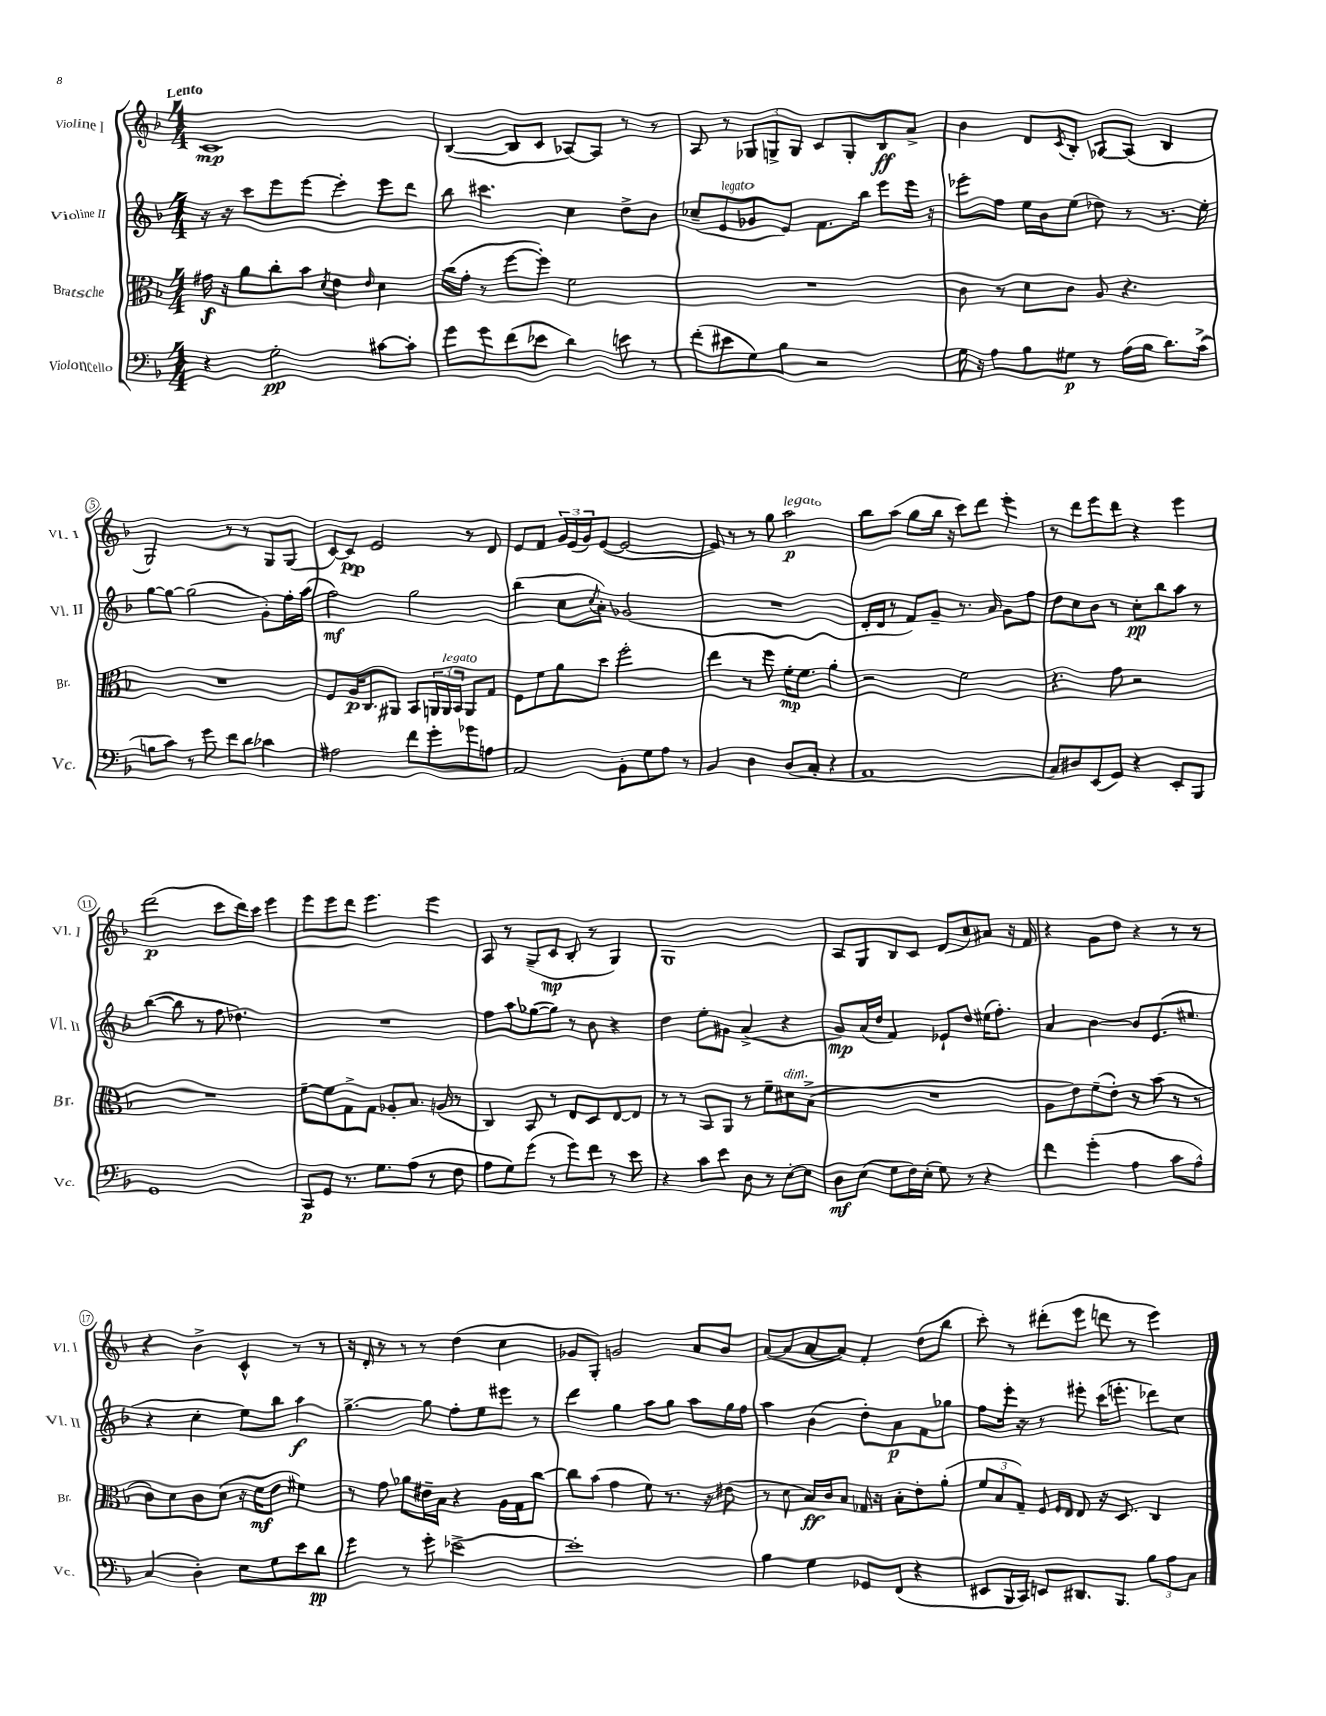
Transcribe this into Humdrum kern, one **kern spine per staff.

**kern	**kern	**kern	**kern
*staff4	*staff3	*staff2	*staff1
*clefF4	*clefC3	*clefG2	*clefG2
*k[b-]	*k[b-]	*k[b-]	*k[b-]
*M4/4	*M4/4	*M4/4	*M4/4
4r	16g#\	16r	1c
.	16r	16r	.
.	8a\L	8ccc\L	.
2G'\	8cc'\	8eee\	.
.	8b-\J	[8eee\J	.
.	8qd/	.	.
.	4e\	4eee'\]	.
.	16qqe/	.	.
[8c#\L	4d\	8eee\L	.
8c#'\]J	.	8ddd\J	.
=	=	=	=
8g\L	(16cc\LL	8bb-\	([4B-/
.	16g'\JJ	.	.
8g\	8r	4.ccc#\	.
(8f\	[8ff\L	.	8B-/]L
8e-\J	8ff'\]J)	.	8c/J
4d\)	2f\	4cc\	[8A-/L)
.	.	.	8A-/]J
8e\	.	8dd^\L	8r
8r	.	8b-\J	8r
=	=	=	=
(8f'\L	1r	(8cc-~/L	8A/
8e#\	.	8e/	8r
8G\)	.	8g-/	12G-/L
.	.	.	12G^/
8B-\J	.	8e/J)	.
.	.	.	12G/J
2r	.	8.f\L	8c/L
.	.	.	8G'/
.	.	16bb-\Jk	.
.	.	8eee\L	8B-/
.	.	16eee\Jk	8a^/J
.	.	16r	.
=	=	=	=
16G\	8c\	8eee-'\L	4b-\
16r	.	.	.
8A\L	8r	8ff\J	.
8B-\	8d\L	16ee\LL	8d/L
.	.	16b-\J	.
.	.	.	8qc/
8G#\J	8c\J	(8ee\J	8B-'/J
8r	8A/	8dd-\)	[8A-/L
(16A\LL	4.r	8r	(8A-/]J
16B-\JJ	.	.	.
8.d\L)	.	8.r	4B-/
(16c^\Jk	.	16ee'\	.
=	=	=	=
8B\L	1r	[8gg\L	2G/)
8c\J)	.	8gg\_J	.
8r	.	(2gg\]	.
8g\	.	.	.
8f\L	.	.	8r
8d\J	.	.	8r
4c-\	.	8g'\L)	8G/L
.	.	16ff'\L	(8G/J
.	.	(16aa\JJ	.
=	=	=	=
2A#\	8F/L	2ff\)	[8c/L)
.	16A/K	.	8c/]J
.	8.C/	.	.
.	.	.	2e/
.	8AA#/J	.	.
8f\L	8BB-/L	2gg\	.
8g'\	24AA/L	.	.
.	24AA/	.	.
.	24BB-/JJ	.	.
8g-\	8AA/L	.	8r
8A\J	8G/J	.	8d/
=	=	=	=
2AA/	8F\L	(4bb-\	8e/L
.	8f\	.	8f/J
.	8a\	8cc\L	24g/LL
.	.	.	(24e/
.	.	.	24g/J)
.	.	8qcc/	.
.	8dd\J	8a'\J)	([8e/J
8BB-'\L	2ff'\	(2g-/	2e/_
8G\	.	.	.
8A\J	.	.	.
8r	.	.	.
=	=	=	=
4BB-/	4ee\	1r	8e/])
.	.	.	8r
4D\	8r	.	8r
.	8ff\	.	8gg\
(8D/L	16f'\LK	.	2aa\
.	8.f\J	.	.
8C'/J	.	.	.
4r	4a'\	.	.
=	=	=	=
1AA	2r	16d'/LL	8bb-\L
.	.	16d/JJ	.
.	.	8r	(8aa\J
.	.	8f/L)	8gg\L
.	.	8g~/J	16bb-\Jk
.	.	.	16r
.	2f\	8.r	8ccc\L)
.	.	.	8ddd\J
.	.	16a/	.
.	.	8g\L	4eee'\
.	.	8ff\J	.
=	=	=	=
8C/L)	4.r	8dd\L	8r
8D#/	.	8cc\	8ddd\L
(8EE/	.	8b-\J	8eee\
8GG/J)	8g\	8r	8ddd\J
4r	2r	8cc'\L	4r
.	.	8bb-\	.
8EE'/L	.	8aa\J	4eee\
8BBB-/J	.	8r	.
=	=	=	=
1GG	1r	([4bb-\	(2ddd\
.	.	8bb-\]	.
.	.	8r	.
.	.	8ff\	8ccc\L
.	.	4.dd-\)	16ddd\L)
.	.	.	16ccc\JJ
.	.	.	4eee\
=	=	=	=
8CC/L	[8f~\L	1r	8eee\L
8GG/J	8f\]	.	8eee\
8.r	8G^\	.	8ddd\J
.	8G\J	.	4.eee\
8.G\L	.	.	.
.	8A-'/L	.	.
(8A\J	8.B-/J	.	.
8r	.	.	4eee\
.	(16A/	.	.
8F\	8r	.	.
=	=	=	=
8A\L	4C/)	8ff\L	8A/
8G\)	.	8aa\	8r
(8g\J	8BB-/	([8gg-\	(8G~/L
8r	8r	8gg-\]J)	8c/J
8g\L)	8E/L	8r	8B-'/
8f\J	8D/	8b-\	8r
8r	[8E/	4r	4G/)
8e\	8E/]J	.	.
=	=	=	=
4r	8r	4dd\	1G
.	8r	.	.
8c\L	8BB-/L	8ee'\L	.
8e\J	8AA/J	8g#\J	.
8D\	8r	(4a^/	.
8r	8f~\L	.	.
[8E'\L	8d#\	4r	.
8E\]J	(8B-^\J	.	.
=	=	=	=
8D\L	1r	8g/L)	8A/L
(8E\J	.	(16a/L	8G/
.	.	16dd/JJ	.
8G\L	.	4f/)	8B-/
16F\L)	.	.	8c/J
(16E'\JJ	.	.	.
8G\)	.	8e-`/L	(8d/L
8r	.	8dd/J	8cc/)
4r	.	(16ee#\LK	8a#/J
.	.	8.ff'\J)	.
.	.	.	16r
.	.	.	16f/
=	=	=	=
4f\	8A\L	4a/	4r
.	8e\)	.	.
(4g'\	(8f~\	[4b-\	8g\L
.	8e'\J)	.	8dd\J
4A\	8r	8b-/]L	4r
.	(8b-\	(8.e/	.
8c\L	8r	.	8r
.	.	8.ee#/J	.
8A^^\J)	8r	.	8r
=	=	=	=
(4C/	8c\L)	4r	4r
.	8d\	.	.
4D'\)	8c\	4cc'\	4b-^\
.	(8d\J	.	.
8E\L	16r	8ee\L)	4c^^/
.	16f\LK	.	.
8G\	8e\J	8bb-\J	.
8e\	4f#\)	4aa\	8r
8d\J	.	.	8r
=	=	=	=
4g\	8r	[4.gg^\	16r
.	.	.	16d'/
.	8g\	.	8r
8r	8a-\L	.	8r
8g'\	16e#~\L	8gg\]	8r
.	16B-\JJ	.	.
[2e-^\	4r	8ff'\L	(4dd\
.	.	8ee\	.
.	16A\LL	8eee#\J	4cc\
.	16G\J	.	.
.	[8cc\J	8r	.
=	=	=	=
1e-']	8cc\]L	4ddd\	8g-/L
.	(8b-\J	.	8G'/J)
.	4g\	4gg\	2g/
.	8f\)	8aa\L	.
.	8.r	8gg\J	.
.	.	8aa\L	8a/L
.	16r	.	.
.	(8e#\	16gg\L	8b-/J
.	.	16ff\JJ	.
=	=	=	=
4B-\	8r	4aa\	([8a/L
.	8d\	.	8a/]
4G\	16B-/LL)	(4b-\	[8a/
.	16c/J	.	.
.	8B-/J	.	8a/]J)
8GG-/L	16G-/	8dd'\L)	4f'/
.	16r	.	.
(8FF/J	8B-'\L	8a\	.
4r	8e'\	8f\	(8dd\L
.	(8a'\J	8gg-\J	8bb-\J
=	=	=	=
8EE#/L	12f/L	8ff\L	8ccc'\)
.	12B-/	.	.
16BBB-/L	.	16eee'\Jk	8r
.	12G~/J)	.	.
16CC/JJ)	.	16r	.
8EE/L	8F/	8r	(8ddd#'\L
.	16qqF/LL	.	.
.	16qqE/JJ	.	.
8.DD#/	8E/	8eee#'\	8eee\J
.	16r	(16ccc\LK	8ddd\
8.BBB-/J	8.D/	8.eee'\J	.
.	.	.	8r
12B-\L	4C/	8ddd-\L)	4eee\)
12A\	.	.	.
.	.	8cc\J	.
12C\J	.	.	.
==	==	==	==
*-	*-	*-	*-
